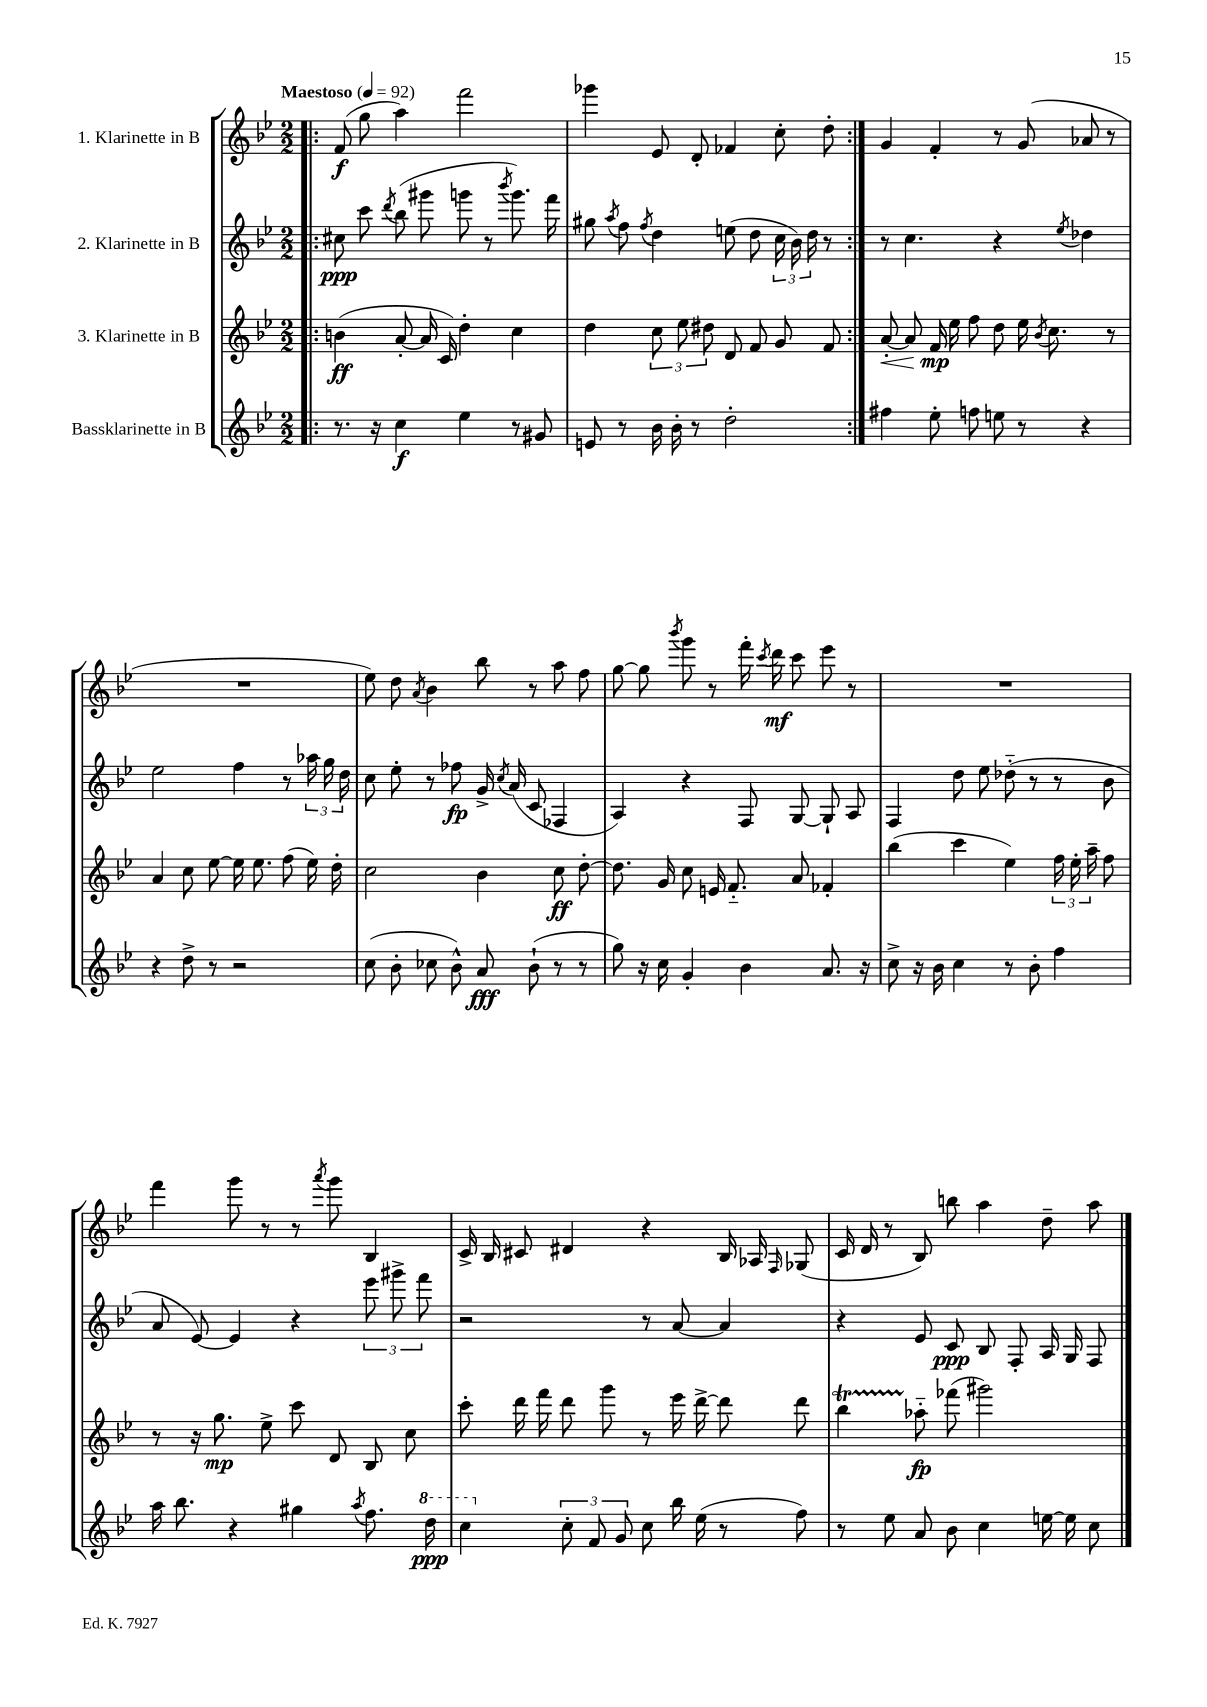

**kern	**dynam	**kern	**dynam	**kern	**dynam	**kern	**dynam
*part4	*part4	*part3	*part3	*part2	*part2	*part1	*part1
*staff4	*staff4	*staff3	*staff3	*staff2	*staff2	*staff1	*staff1
*I"Bassklarinette in B	*	*I"3. Klarinette in B	*	*I"2. Klarinette in B	*	*I"1. Klarinette in B	*
*clefG2	*	*clefG2	*	*clefG2	*	*clefG2	*
*k[b-e-]	*	*k[b-e-]	*	*k[b-e-]	*	*k[b-e-]	*
*M2/2	*	*M2/2	*	*M2/2	*	*M2/2	*
*MM92	*	*MM92	*	*MM92	*	*MM92	*
=1!|:	=1!|:	=1!|:	=1!|:	=1!|:	=1!|:	=1!|:	=1!|:
!	!	!	!	!	!	!LO:TX:a:B:t=Maestoso	!
8.r	.	(4bn\	ff	8cc#X\	ppp	(8f/	f
.	.	.	.	8ccc\	.	8gg\	.
16r	.	.	.	.	.	.	.
.	.	.	.	8qddd/	.	.	.
4cc\	f	[8a'/	.	(8bb-\	.	4aa\)	.
.	.	16a/]	.	8ggg#X\	.	.	.
.	.	16c/)	.	.	.	.	.
4ee-\	.	4dd'\	.	8gggn\	.	2fff\	.
.	.	.	.	8r	.	.	.
.	.	.	.	8qbbb-/	.	.	.
8r	.	4cc\	.	8.ggg\)	.	.	.
8g#X/	.	.	.	.	.	.	.
.	.	.	.	16fff\	.	.	.
=2	=2	=2	=2	=2	=2	=2	=2
8en/	.	4dd\	.	8gg#X\	.	4ggg-X\	.
.	.	.	.	8qaa/	.	.	.
8r	.	.	.	8ff\	.	.	.
.	.	.	.	8qff/	.	.	.
16b-\	.	12cc\	.	4dd\	.	8e-/	.
16b-'\	.	.	.	.	.	.	.
.	.	12ee-\	.	.	.	.	.
8r	.	.	.	.	.	8d'/	.
.	.	12dd#X\	.	.	.	.	.
2dd'\	.	8d/	.	(8een\	.	4f-X/	.
.	.	8f/	.	8dd\	.	.	.
.	.	8g/	.	24cc\	.	8cc'\	.
.	.	.	.	24b-\)	.	.	.
.	.	.	.	24dd\	.	.	.
.	.	8f/	.	8r	.	8dd'\	.
=3:|!	=3:|!	=3:|!	=3:|!	=3:|!	=3:|!	=3:|!	=3:|!
!	!	!	!LO:HP:b	!	!	!	!
4ff#X\	.	[8a'/	<	8r	.	4g/	.
.	.	8a/]	.	4.cc\	.	.	.
8ee-'\	.	16f/	mp	.	.	4f'/	.
.	.	16ee-\	[	.	.	.	.
8ffn\	.	8ff\	.	.	.	.	.
8een\	.	8dd\	.	4r	.	8r	.
8r	.	16ee-\	.	.	.	(8g/	.
.	.	8qb-/	.	.	.	.	.
.	.	8.cc\	.	.	.	.	.
.	.	.	.	8qee-/	.	.	.
4r	.	.	.	4dd-X\	.	8a-X/	.
.	.	8r	.	.	.	8r	.
!!LO:LB:g=z
=4	=4	=4	=4	=4	=4	=4	=4
4r	.	4a/	.	2ee-\	.	1r	.
8dd^\	.	8cc\	.	.	.	.	.
8r	.	[8ee-\	.	.	.	.	.
2r	.	16ee-\]	.	4ff\	.	.	.
.	.	8.ee-\	.	.	.	.	.
.	.	(8ff\	.	8r	.	.	.
.	.	16ee-\)	.	24aa-X\	.	.	.
.	.	.	.	24gg\	.	.	.
.	.	16dd'\	.	.	.	.	.
.	.	.	.	24dd\	.	.	.
=5	=5	=5	=5	=5	=5	=5	=5
(8cc\	.	2cc\	.	8cc\	.	8ee-\)	.
8b-'\	.	.	.	8ee-'\	.	8dd\	.
.	.	.	.	.	.	8qa/	.
8cc-X\	.	.	.	8r	.	4b-\	.
8b-^^\)	.	.	.	8ff-X\	fp	.	.
8a/	fff	4b-\	.	16g^/	.	8bb-\	.
.	.	.	.	8qcc/	.	.	.
.	.	.	.	(16a/	.	.	.
(8b-`\	.	.	.	8c/	.	8r	.
8r	.	8cc\	ff	4F-X/	.	8aa\	.
8r	.	[8dd'\	.	.	.	8ff\	.
=6	=6	=6	=6	=6	=6	=6	=6
8gg\)	.	8.dd\]	.	4A/)	.	[8gg\	.
16r	.	.	.	.	.	8gg\]	.
16cc\	.	16g/	.	.	.	.	.
.	.	.	.	.	.	8qbbb-/	.
4g'/	.	8cc\	.	4r	.	8ggg\	.
.	.	16en/	.	.	.	8r	.
.	.	8.f/	.	.	.	.	.
4b-\	.	.	.	8F/	.	16fff'\	.
.	.	.	.	.	.	8qccc/	.
.	.	.	.	.	.	16ddd\	mf
.	.	8a/	.	[8G/	.	8ccc\	.
8.a/	.	4f-X'/	.	8G`/]	.	8eee-\	.
.	.	.	.	8A/	.	8r	.
16r	.	.	.	.	.	.	.
=7	=7	=7	=7	=7	=7	=7	=7
8cc^\	.	(4bb-\	.	4F/	.	1r	.
16r	.	.	.	.	.	.	.
16b-\	.	.	.	.	.	.	.
4cc\	.	4ccc\	.	8dd\	.	.	.
.	.	.	.	8ee-\	.	.	.
8r	.	4ee-\)	.	(8dd-X\	.	.	.
8b-'\	.	.	.	8r	.	.	.
4ff\	.	24ff\	.	8r	.	.	.
.	.	24ee-'\	.	.	.	.	.
.	.	24aa~\	.	.	.	.	.
.	.	8ff\	.	8b-\	.	.	.
!!LO:LB:g=z
=8	=8	=8	=8	=8	=8	=8	=8
16aa\	.	8r	.	8a/	.	4fff\	.
8.bb-\	.	.	.	.	.	.	.
.	.	16r	.	[8e-/)	.	.	.
.	.	8.gg\	mp	.	.	.	.
4r	.	.	.	4e-/]	.	8ggg\	.
.	.	8ee-^\	.	.	.	8r	.
4gg#X\	.	8ccc\	.	4r	.	8r	.
.	.	.	.	.	.	8qaaa/	.
.	.	8d/	.	.	.	8ggg\	.
8qaa/	.	.	.	.	.	.	.
8.ff\	.	8B-/	.	12eee-\	.	4B-/	.
.	.	.	.	12ggg#X^\	.	.	.
.	.	8cc\	.	.	.	.	.
.	.	.	.	12fff\	.	.	.
*8va	*	*	*	*	*	*	*
16ddd\	ppp	.	.	.	.	.	.
=9	=9	=9	=9	=9	=9	=9	=9
4ccc\	.	8ccc'\	.	2r	.	16c^/	.
.	.	.	.	.	.	16B-/	.
.	.	16ddd\	.	.	.	8c#X/	.
.	.	16fff\	.	.	.	.	.
*X8va	*	*	*	*	*	*	*
12cc'\	.	8ddd\	.	.	.	4d#X/	.
12f/	.	.	.	.	.	.	.
.	.	8ggg\	.	.	.	.	.
12g/	.	.	.	.	.	.	.
8cc\	.	8r	.	8r	.	4r	.
16bb-\	.	16eee-\	.	[8a/	.	.	.
(16ee-\	.	[16ddd^\	.	.	.	.	.
8r	.	8ddd\]	.	4a/]	.	16B-/	.
.	.	.	.	.	.	16A-X/	.
.	.	.	.	.	.	16qqF/	.
8ff\)	.	8ddd\	.	.	.	(8G-X/	.
=10	=10	=10	=10	=10	=10	=10	=10
8r	.	4bb-T\	.	4r	.	16c/	.
.	.	.	.	.	.	16d/	.
8ee-\	.	.	.	.	.	8r	.
8a/	.	8aa-X\	fp	8e-/	.	8B-/)	.
8b-\	.	(8fff-X\	.	8c/	ppp	8bbn\	.
4cc\	.	2ggg#X\)	.	8B-/	.	4aa\	.
.	.	.	.	8F'/	.	.	.
[16een\	.	.	.	16A/	.	8dd~\	.
16ee\]	.	.	.	16G/	.	.	.
8cc\	.	.	.	8F/	.	8aa\	.
==	==	==	==	==	==	==	==
*-	*-	*-	*-	*-	*-	*-	*-
